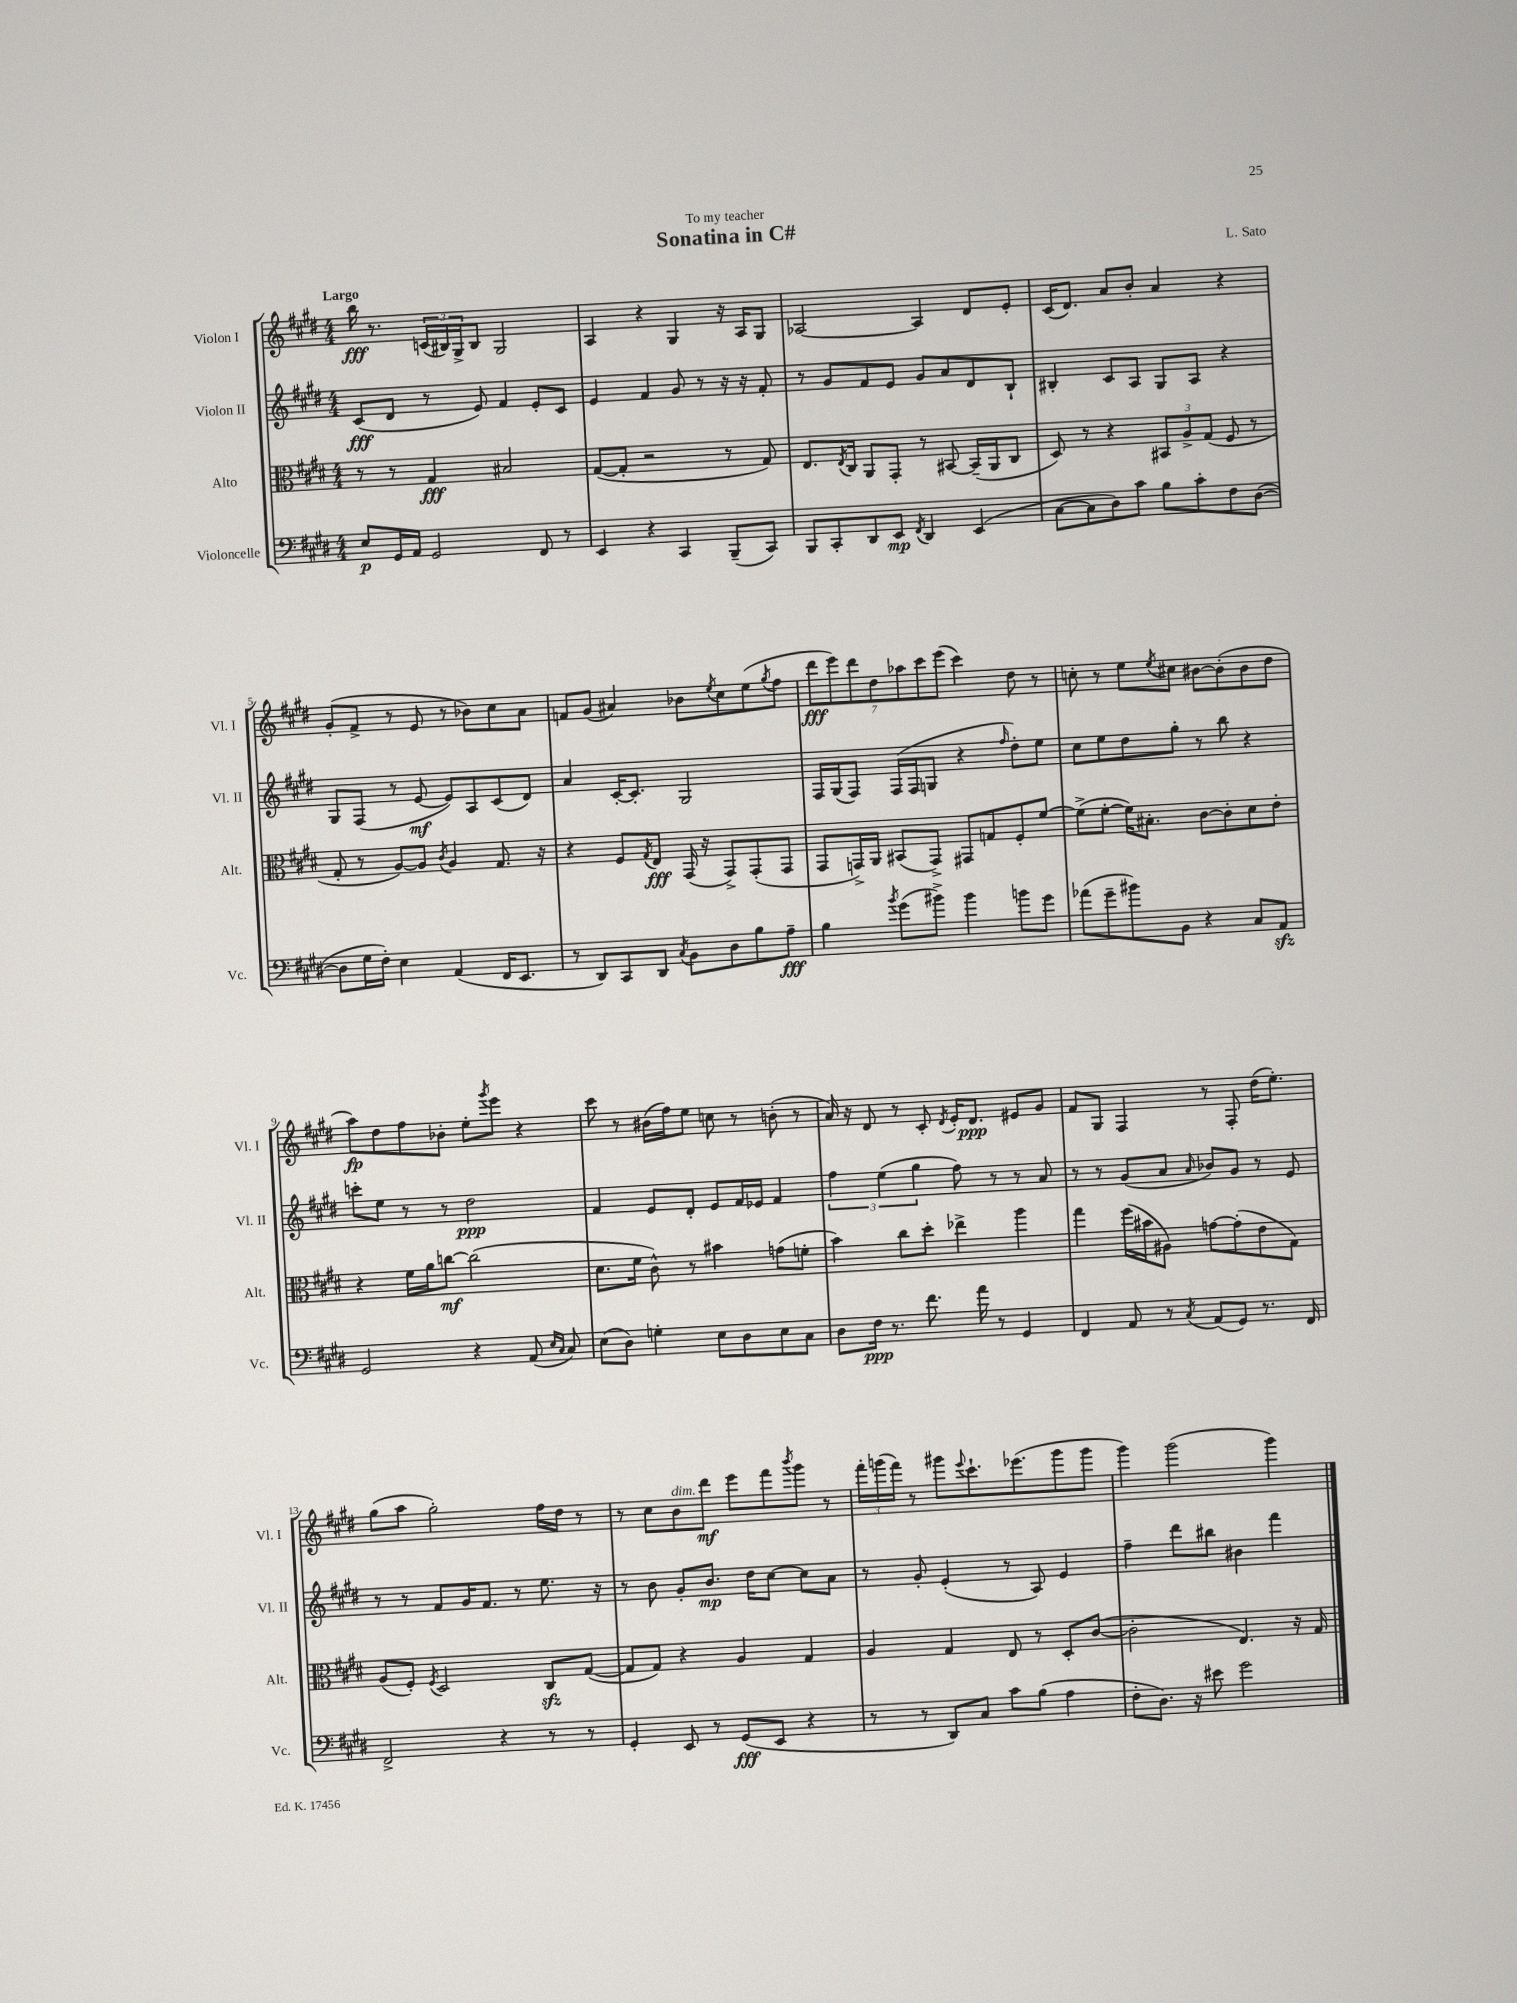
\header { title = "Sonatina in C#" composer = "L. Sato" dedication = "To my teacher" }
<<
\new StaffGroup <<
\new Staff = "s0" \with { instrumentName = "Violon I" shortInstrumentName = "Vl. I" } {
    \clef treble \key e \major \numericTimeSignature \time 4/4 \tempo "Largo"
    b''16\fff r8. \tuplet 3/2 { c'16( bis16) gis16-> } bis8 gis2 |
    a4 r4 gis4 r16 a16 gis8 |
    aes2~ aes4 dis'8 e'8-. |
    cis'16( dis'8.) a'8 b'8-. a'4 r4 |
    gis'8-.( fis'8-> r8 e'8 r8 bes'8) cis''8 a'8 |
    f'8 gis'8( ais'4) bes'8 \acciaccatura { e''8 } cis''8 e''8( \acciaccatura { gis''8 } fis''8 |
    \tuplet 7/4 { dis'''8\fff e'''8) dis'''8 dis''8 aes''8 cis'''8 e'''8( } cis'''4) dis''8 r8 |
    c''8-. r8 e''8 \acciaccatura { e''8 } cis''8 bis'8~ bis'8-.( bis'8 dis''8 |
    a''8\fp) dis''8 fis''8 bes'8-. e''8-. \acciaccatura { gis'''8 } e'''8 r4 |
    cis'''8 r8 bis'16( fis''16) e''8 c''8 r8 b'8-.( r8 |
    a'16) r16 dis'8 r8 cis'8-. \acciaccatura { dis'8 } e'16-. dis'8.\ppp eis'8 gis'8 |
    fis'8 gis8 fis4 r8 fis8-. dis''16( e''8.-.) |
    gis''8( a''8 gis''2-.) fis''16 dis''16 r8 |
    r8 cis''8 b'8^\markup { \italic "dim." } dis'''8\mf e'''8 fis'''8 \acciaccatura { b'''8 } gis'''8 r8 |
    \tuplet 3/2 { fis'''16-. g'''16( fis'''16) } r8 gis'''8 \appoggiatura { e'''8 } cis'''8.-! ees'''8.( gis'''8 gis'''8 |
    gis'''4) gis'''2( gis'''4) \bar "|." |
}
\new Staff = "s1" \with { instrumentName = "Violon II" shortInstrumentName = "Vl. II" } {
    \clef treble \key e \major \numericTimeSignature \time 4/4
    cis'8\fff( dis'8 r8 e'8) fis'4 e'8-. cis'8 |
    e'4 fis'4 gis'8 r8 r16 r16 fis'8-. |
    r8 gis'8 fis'8 e'8 gis'8 a'8 dis'8 b8-! |
    bis4-. cis'8 a8 gis8 a8 r4 |
    gis8 fis8( r8 e'8~\mf e'8) a8 cis'8( dis'8) |
    a'4 cis'16~-. cis'8.-. gis2 |
    fis16 gis16( fis8) fis16( fis16 g8 r4 \grace { fis''16 } dis''8-.) e''8 |
    cis''8 e''8 dis''8 gis''8-. r8 b''8 r4 |
    c'''8-. e''8 r8 r8 dis''2\ppp |
    fis'4 e'8 dis'8-. e'8 fis'16 ees'16 fis'4 |
    \tuplet 3/2 { fis''4 e''4( gis''4 } fis''8) r8 r8 a'8 |
    r8 r8 gis'8( a'8 \grace { a'16 } bes'8) gis'8 r8 e'8 |
    r8 r8 fis'8 gis'16 fis'8. r8 e''8. r16 |
    r8 b'8 gis'8-. b'8.\mp dis''16 cis''8~ cis''8 a'8 |
    r8 gis'8-. e'4-.( r8 a8) e'4 |
    fis''4-- dis'''8 bis''8 bis'4 fis'''4 \bar "|." |
}
\new Staff = "s2" \with { instrumentName = "Alto" shortInstrumentName = "Alt." } {
    \clef alto \key e \major \numericTimeSignature \time 4/4
    r8 r8 gis4\fff bis2 |
    gis8~( gis8-. r2 r8 gis8) |
    e8. \acciaccatura { e8 } cis16 a,8 gis,8-. r8 bis,8~ bis,16--( a,16 cis8 |
    dis8) r8 r4 \tuplet 3/2 { bis,8 a8-> gis8( } fis8 r8 |
    gis8-. r8 a8~) a8 \acciaccatura { cis'8 } a4 gis8. r16 |
    r4 fis8 \acciaccatura { gis8 } e8\fff gis,16( r16 gis,8->) gis,8-.( gis,8 |
    gis,8 g,16->) a,16 bis,8( g,8->) gis,8 g8 fis8-. fis'8~ |
    fis'8->( fis'8~-. fis'16) bis8.-. cis'8~ cis'8-. dis'8 e'8-. |
    r4 fis'16 a'16 c''8~\mf c''2( |
    dis'8. fis'16 cis'8-^) r8 bis'4 g'8( f'8-. |
    b'4) cis''8 dis''8-. ees''4-> a''4 |
    gis''4 fis''16( bis'16 ais8) g'8~ g'8-.( e'8 gis8) |
    a8( fis8-.) \acciaccatura { fis8 } dis2 cis8\sfz gis8~( |
    gis8 gis8) r4 a4 gis4 |
    a4 gis4 e8 r8 dis8-. cis'8~( |
    cis'2-. e4.) r16 gis16 \bar "|." |
}
\new Staff = "s3" \with { instrumentName = "Violoncelle" shortInstrumentName = "Vc." } {
    \clef bass \key e \major \numericTimeSignature \time 4/4
    e8\p gis,16 a,16 gis,2 fis,8 r8 |
    e,4 r4 cis,4 b,,8--( cis,8) |
    b,,8 cis,8-. dis,8 e,8\mp \acciaccatura { fis,8 } dis,4 e,4( |
    cis8~ cis8 dis8) cis'8 b8 cis'8-. fis8 dis8~( |
    dis8 gis16 fis16-.) e4 a,4( fis,16 e,8. |
    r8 dis,8) cis,8 dis,8 \acciaccatura { cis8 } b,8 dis8 b8 a8--\fff |
    b4 \acciaccatura { b'8 } gis'8( bis'8->) bis'4 b'8 gis'8 |
    aes'8( gis'8-- bis'8) b,8 r4 cis8 a,8\sfz |
    gis,2 r4 a,8( \grace { e16 cis16 } cis8) |
    e8( dis8) g4-. e8 dis8 e8 cis8 |
    dis8 fis16\ppp r8. fis'8. a'16 r8 gis,4 |
    fis,4 a,8 r8 \acciaccatura { cis8 } a,8( gis,8) r8. fis,16 |
    fis,2-> r4 r8 r8 |
    gis,4-. e,8 r8 gis,8\fff( e,8 r4 |
    r8 r8 dis,8) cis8 cis'8 b8( a4 |
    fis8-. dis8.) r16 eis'8 gis'2 \bar "|." |
}
>>
>>
